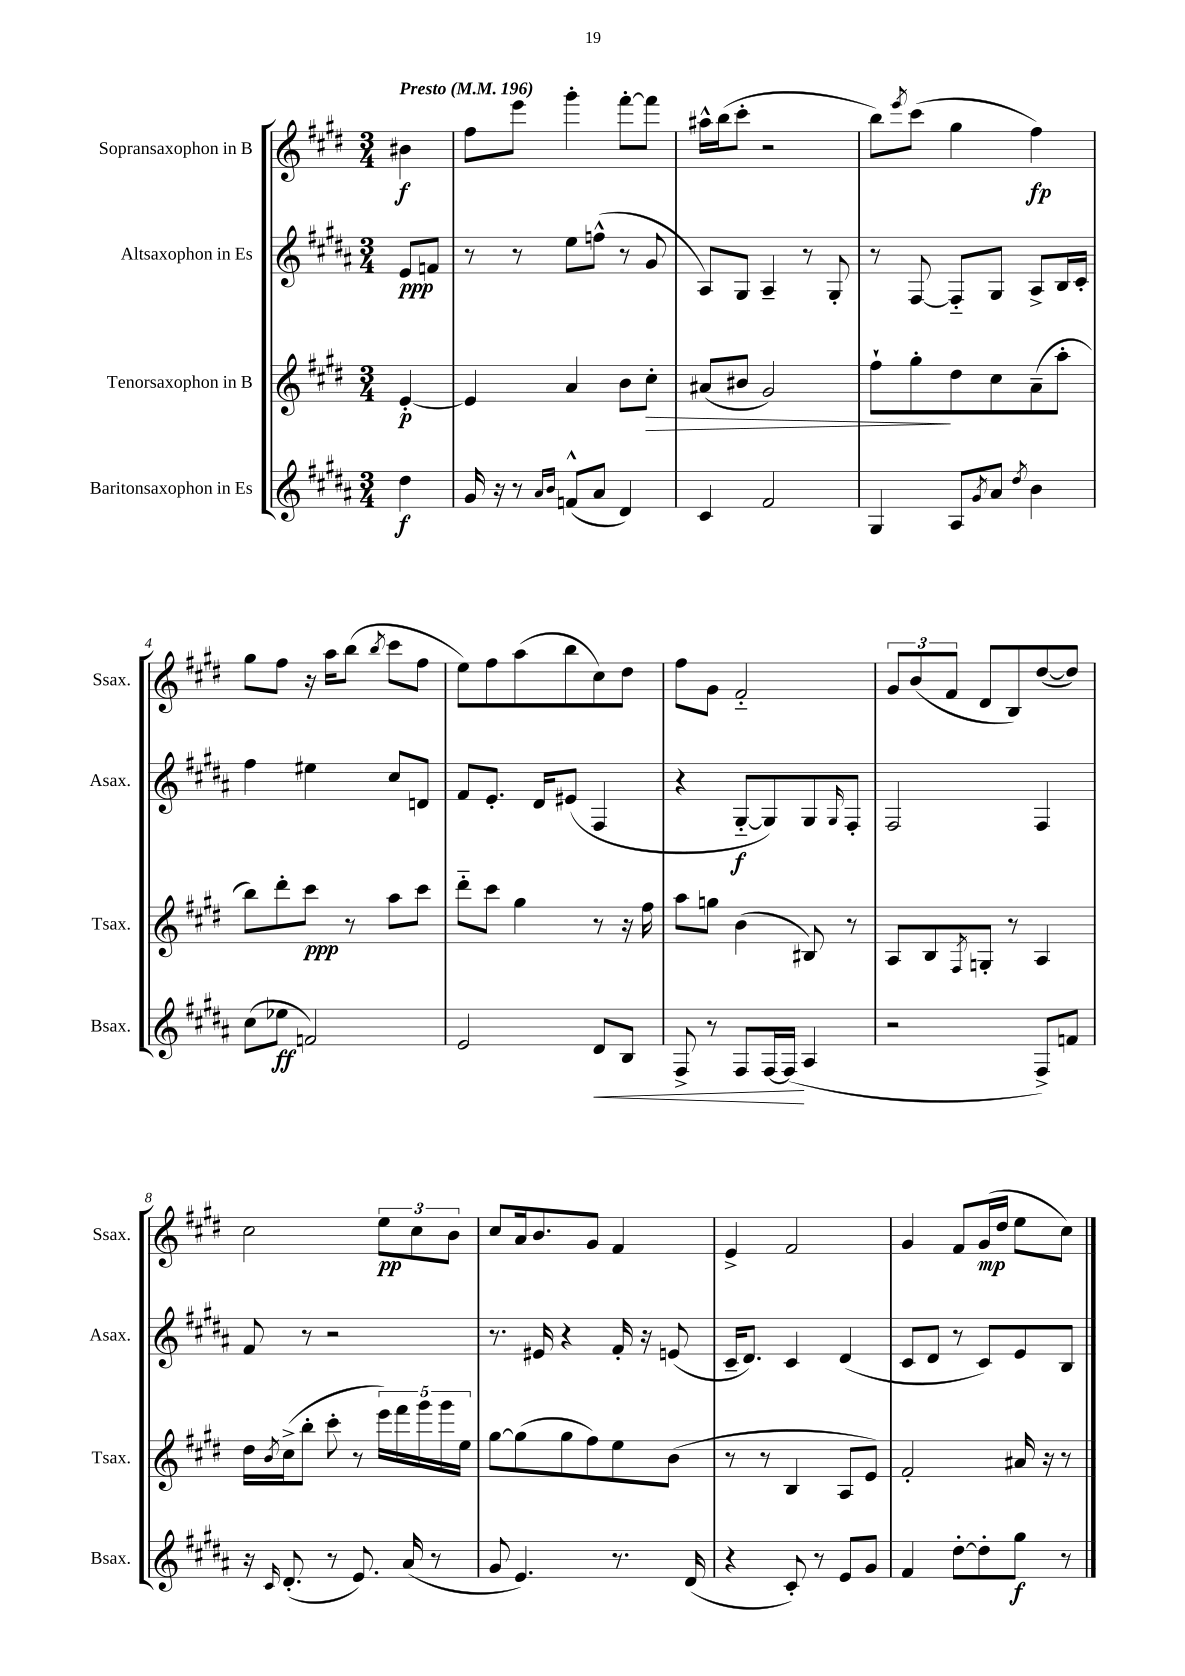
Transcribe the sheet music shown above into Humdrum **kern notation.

**kern	**dynam	**kern	**dynam	**kern	**dynam	**kern	**dynam
*part4	*part4	*part3	*part3	*part2	*part2	*part1	*part1
*staff4	*staff4	*staff3	*staff3	*staff2	*staff2	*staff1	*staff1
*I"Baritonsaxophon in Es	*	*I"Tenorsaxophon in B	*	*I"Altsaxophon in Es	*	*I"Sopransaxophon in B	*
*I'Bsax.	*	*I'Tsax.	*	*I'Asax.	*	*I'Ssax.	*
*clefG2	*	*clefG2	*	*clefG2	*	*clefG2	*
*k[f#c#g#d#a#]	*	*k[f#c#g#d#]	*	*k[f#c#g#d#a#]	*	*k[f#c#g#d#]	*
*M3/4	*	*M3/4	*	*M3/4	*	*M3/4	*
*MM196	*	*MM196	*	*MM196	*	*MM196	*
=	=	=	=	=	=	=	=
!	!	!	!	!	!	!LO:TX:a:B:t=Presto	!
4dd#\	f	[4e'/	p	8e/L	ppp	4b#X\	f
.	.	.	.	8fn/J	.	.	.
=1	=1	=1	=1	=1	=1	=1	=1
16g#/	.	4e/]	.	8r	.	8ff#\L	.
16r	.	.	.	.	.	.	.
8r	.	.	.	8r	.	8eee\J	.
16qqa#/LL	.	.	.	.	.	.	.
16qqb/JJ	.	.	.	.	.	.	.
(8fn^^/L	.	4a/	.	8ee\L	.	4ggg#'\	.
8a#/J	.	.	.	(8ffn^^\J	.	.	.
4d#/)	.	8b\L	.	8r	.	[8fff#'\L	.
!	!	!	!LO:HP:b	!	!	!	!
.	.	8cc#'\J	>	8g#/	.	8fff#\J]	.
=2	=2	=2	=2	=2	=2	=2	=2
4c#/	.	(8a#X/L	.	8A#/L)	.	16aa#X^^\LL	.
.	.	.	.	.	.	(16bb\J	.
.	.	8b#X/J	.	8G#/J	.	8ccc#'\J	.
2f#/	.	2g#/)	.	4A#~/	.	2r	.
.	.	.	.	8r	.	.	.
.	.	.	.	8G#'/	.	.	.
=3	=3	=3	=3	=3	=3	=3	=3
4G#/	.	8ff#`\L	.	8r	.	8bb\L)	.
.	.	.	.	.	.	8qeee/	.
.	.	8gg#'\	.	[8F#/	.	(8ccc#\J	.
8A#/L	.	8dd#\	]	8F#/L]	.	4gg#\	.
8qg#/	.	.	.	.	.	.	.
8a#/J	.	8cc#\	.	8G#/J	.	.	.
8qdd#/	.	.	.	.	.	.	.
4b\	.	(8a~\	.	8A#^/L	.	4ff#\)	fp
.	.	8aa'\J	.	16B/L	.	.	.
.	.	.	.	16c#'/JJ	.	.	.
!!LO:LB:g=z
=4	=4	=4	=4	=4	=4	=4	=4
(8cc#\L	.	8bb\L)	.	4ff#\	.	8gg#\L	.
8ee-X\J	ff	8ddd#'\	.	.	.	8ff#\J	.
2fn/)	.	8ccc#\J	ppp	4ee#X\	.	16r	.
.	.	.	.	.	.	16aa\KL	.
.	.	8r	.	.	.	(8bb\J	.
.	.	.	.	.	.	8qbb/	.
.	.	8aa\L	.	8cc#/L	.	8ccc#\L	.
.	.	8ccc#\J	.	8dn/J	.	8ff#\J	.
=5	=5	=5	=5	=5	=5	=5	=5
2e/	.	8ddd#\L	.	8f#/L	.	8ee\L)	.
.	.	8ccc#\J	.	8.e'/J	.	8ff#\	.
.	.	4gg#\	.	.	.	(8aa\	.
.	.	.	.	16d#/KL	.	.	.
.	.	.	.	(8e#X/J	.	8bb\	.
!	!LO:HP:b	!	!	!	!	!	!
8d#/L	<	8r	.	4F#/	.	8cc#\)	.
8B/J	.	16r	.	.	.	8dd#\J	.
.	.	16ff#\	.	.	.	.	.
=6	=6	=6	=6	=6	=6	=6	=6
8F#^/	.	8aa\L	.	4r	.	8ff#\L	.
8r	.	8ggn\J	.	.	.	8g#\J	.
8F#/L	.	(4b\	.	[8G#/L	f	2f#/	.
[16F#/L	.	.	.	8G#/])	.	.	.
(16F#/JJ]	.	.	.	.	.	.	.
4A#/	[	8B#X/)	.	8G#/	.	.	.
.	.	.	.	16qqG#/	.	.	.
.	.	8r	.	8F#'/J	.	.	.
=7	=7	=7	=7	=7	=7	=7	=7
2r	.	8A/L	.	2F#/	.	12g#/L	.
.	.	.	.	.	.	(12b/	.
.	.	8B/	.	.	.	.	.
.	.	.	.	.	.	12f#/J	.
.	.	8qF#/	.	.	.	.	.
.	.	8Gn'/J	.	.	.	8d#/L	.
.	.	8r	.	.	.	8B/)	.
8F#^/L)	.	4A/	.	4F#/	.	([8dd#/	.
8fn/J	.	.	.	.	.	8dd#/J])	.
!!LO:LB:g=z
=8	=8	=8	=8	=8	=8	=8	=8
16r	.	16dd#\LL	.	8f#/	.	2cc#\	.
16qqc#/	.	8qb/	.	.	.	.	.
(8.d#'/	.	(16cc#^\J	.	.	.	.	.
.	.	8bb'\J	.	8r	.	.	.
8r	.	8ccc#'\	.	2r	.	.	.
8.e/)	.	8r	.	.	.	.	.
.	.	20eee\LL)	.	.	.	12ee\L	pp
.	.	20fff#\	.	.	.	.	.
(16a#/	.	.	.	.	.	.	.
.	.	.	.	.	.	12cc#\	.
.	.	20ggg#\	.	.	.	.	.
8r	.	.	.	.	.	.	.
.	.	20ggg#\	.	.	.	.	.
.	.	.	.	.	.	12b\J	.
.	.	20ee\JJ	.	.	.	.	.
=9	=9	=9	=9	=9	=9	=9	=9
8g#/	.	[8gg#\L	.	8.r	.	8cc#/L	.
4.e/)	.	(8gg#\]	.	.	.	16a/k	.
.	.	.	.	16e#X/	.	8.b/	.
.	.	8gg#\	.	4r	.	.	.
.	.	8ff#\)	.	.	.	8g#/J	.
8.r	.	8ee\	.	16f#'/	.	4f#/	.
.	.	.	.	16r	.	.	.
.	.	(8b\J	.	(8en/	.	.	.
(16d#/	.	.	.	.	.	.	.
=10	=10	=10	=10	=10	=10	=10	=10
4r	.	8r	.	16c#~/KL	.	4e^/	.
.	.	.	.	8.d#/J)	.	.	.
.	.	8r	.	.	.	.	.
8c#'/)	.	4B/	.	4c#/	.	2f#/	.
8r	.	.	.	.	.	.	.
8e/L	.	8A/L	.	(4d#/	.	.	.
8g#/J	.	8e/J)	.	.	.	.	.
=11	=11	=11	=11	=11	=11	=11	=11
4f#/	.	2f#'/	.	8c#/L	.	4g#/	.
.	.	.	.	8d#/J	.	.	.
[8dd#'\L	.	.	.	8r	.	8f#/L	.
8dd#'\]	.	.	.	8c#/L)	.	(16g#/L	mp
.	.	.	.	.	.	16dd#/JJ	.
8gg#\J	f	16a#X/	.	8e/	.	8ee\L	.
.	.	16r	.	.	.	.	.
8r	.	8r	.	8B/J	.	8cc#\J)	.
==	==	==	==	==	==	==	==
*-	*-	*-	*-	*-	*-	*-	*-
